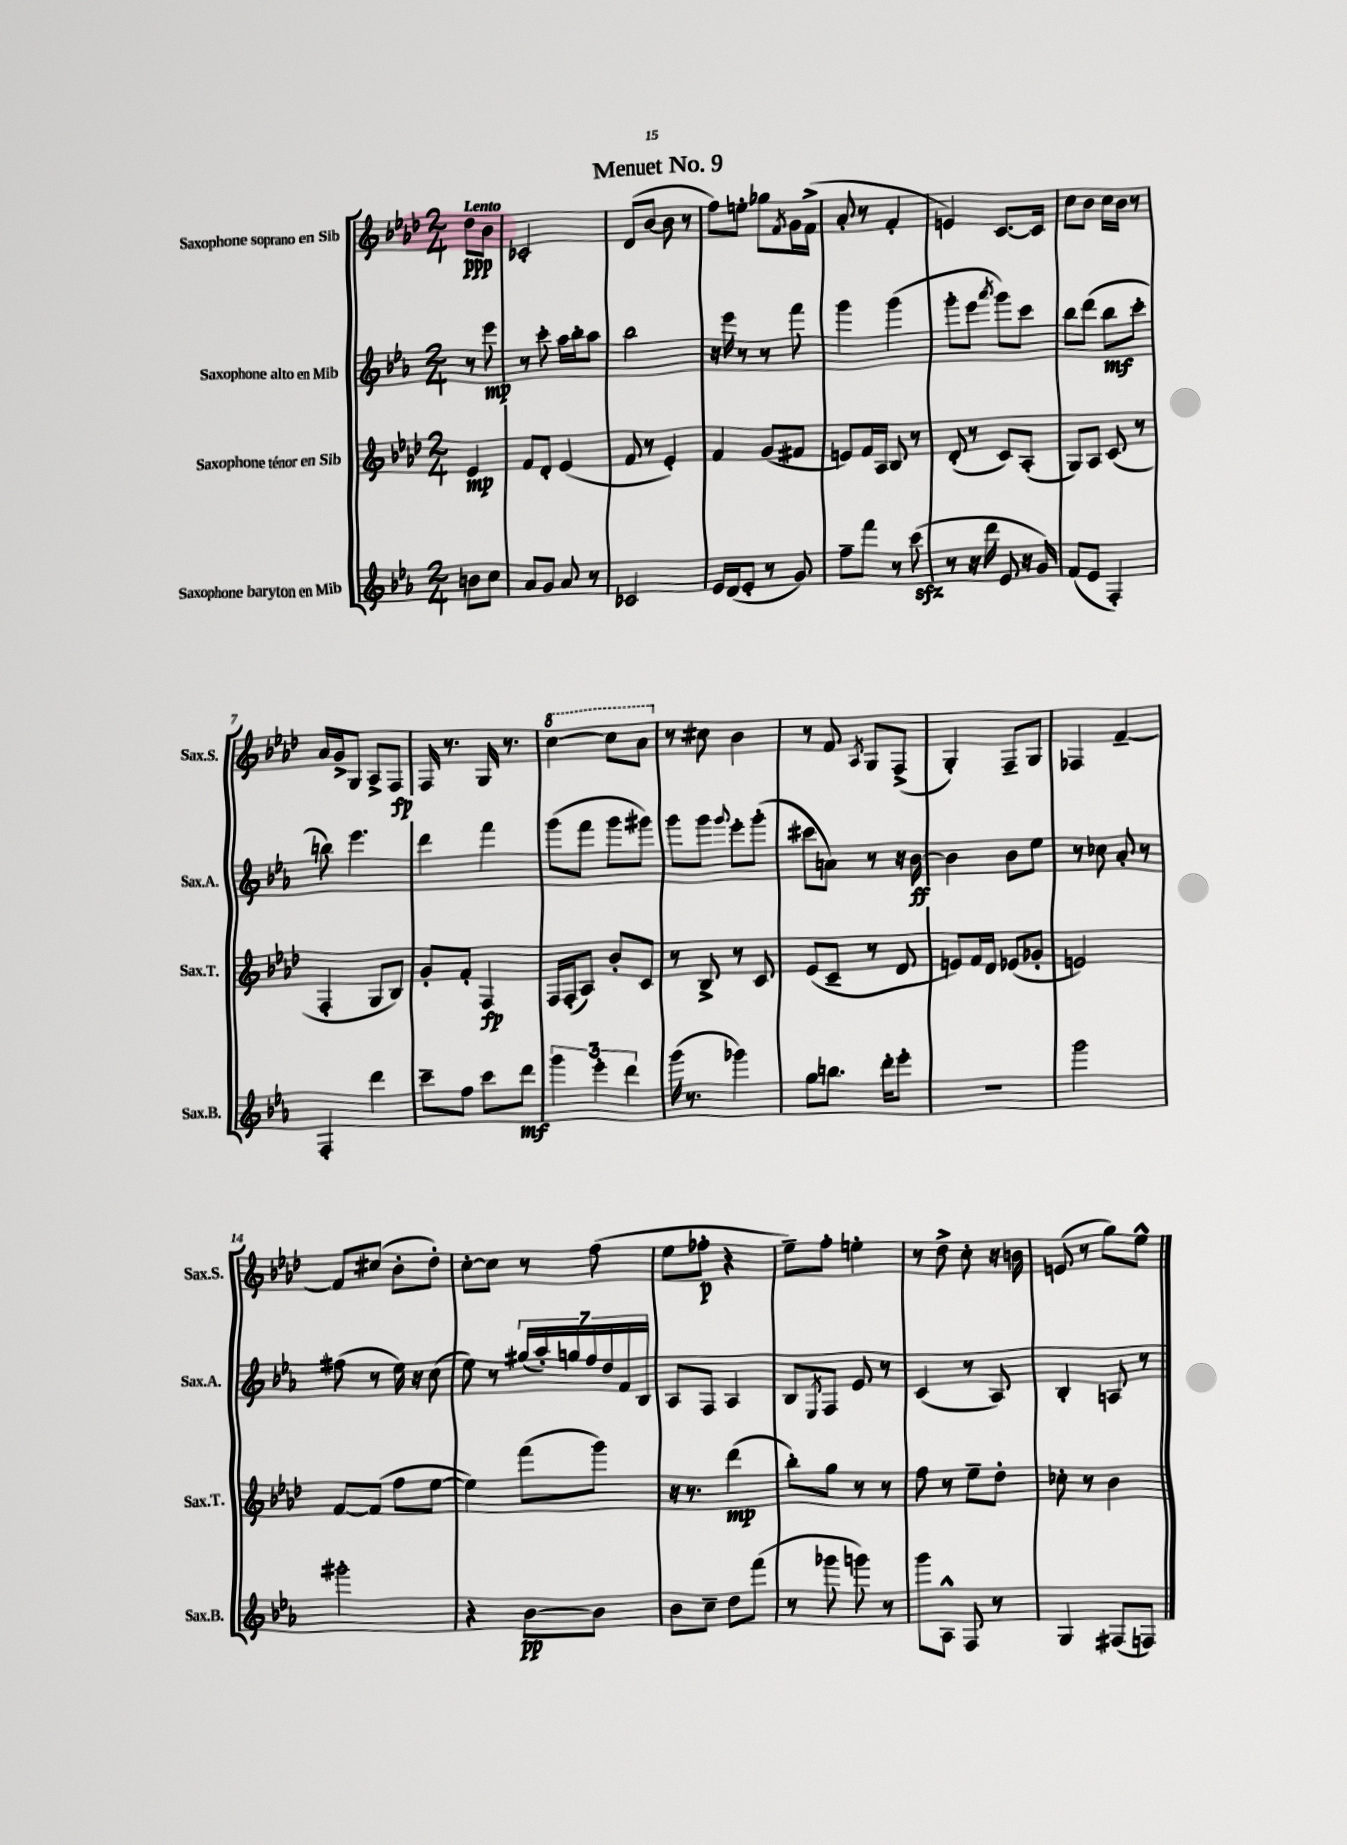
\header { title = "Menuet No. 9" }
<<
\new StaffGroup <<
\new Staff = "s0" \with { instrumentName = "Saxophone soprano en Sib" shortInstrumentName = "Sax.S." } {
    \clef treble \key aes \major \numericTimeSignature \time 2/4 \partial 4 \tempo "Lento"
    des''8\ppp bes'8 |
    ces'2-. |
    des'8( bes'8~ bes'8 r8 |
    f''8) e''8-. ges''8 \acciaccatura { f'8 } g'16 f'16->( |
    aes'8-. r8 f'4-. |
    e'4) c'8.~ c'16 |
    c''8 bes'8 c''16 bes'16 r8 |
    aes'16 g'16-> g8 aes8-> f8\fp |
    f16 r8. g16 r8. |
    \ottava #1 c'''4~ c'''8 aes''8 \ottava #0 |
    r8 cis''8 bes'4 |
    r8 f'8 \acciaccatura { aes8 } g8 f8->( |
    g4-.) f8-- g8 |
    fes4 f'4~-- |
    f'8 cis''8( bes'8-. des''8-.) |
    c''8~-. c''8 r8 f''8( |
    ees''8 fes''8-.\p r4 |
    ees''8--) f''8-. e''4-. |
    r8 des''8-> c''8-. r16 b'16 |
    e'8( r8 g''8) ees''8-^ \bar "|." |
}
\new Staff = "s1" \with { instrumentName = "Saxophone alto en Mib" shortInstrumentName = "Sax.A." } {
    \clef treble \key ees \major \numericTimeSignature \time 2/4 \partial 4
    r8 ees'''8\mp |
    r8 c'''8-. aes''16 bes''16-. aes''8 |
    bes''2 |
    r16 ees'''16 r8 r8 f'''8 |
    g'''4 g'''4( |
    g'''8-. ees'''8 \acciaccatura { aes'''8 } g'''8) c'''8 |
    bes''8 d'''8( bes''8\mf c'''8-. |
    b''8) ees'''4. |
    d'''4 f'''4 |
    g'''8( f'''8 g'''8 gis'''8) |
    g'''8 g'''8 \appoggiatura { g'''8 } ees'''8-. g'''8-.( |
    cis'''8 a'8) r8 r16 bes'16~\ff |
    bes'4 bes'8 ees''8 |
    r8 ces''8 aes'8-. r8 |
    fis''8( r8 ees''16) r16 c''8( |
    ees''8) r8 \tuplet 7/4 { gis''16( aes''16-.) g''16 f''16 d''16 f'16 bes16 } |
    aes8 f8 aes4 |
    bes8 \acciaccatura { ees8 } f8 ees'8 r8 |
    c'4( r8 aes8) |
    bes4-. a8 r8 \bar "|." |
}
\new Staff = "s2" \with { instrumentName = "Saxophone ténor en Sib" shortInstrumentName = "Sax.T." } {
    \clef treble \key aes \major \numericTimeSignature \time 2/4 \partial 4
    ees'4\mp |
    f'8 des'8-. ees'4( |
    f'8 r8 ees'4-.) |
    f'4 g'8( fis'8 |
    e'8) f'16 aes16 bes8 r8 |
    des'8-.( r8 c'8) aes8-.( |
    g8) aes8 c'8( r8 |
    f4-. g8 bes8) |
    g'8-. f'8-. f4\fp |
    f16 f16-.( aes8) bes'8-. c'8 |
    r8 bes8-> r8 c'8 |
    ees'8( c'8-- r8 des'8 |
    e'8) f'16 des'16 ees'8( ges'8-. |
    e'2) |
    f'8~ f'8( f''8 ees''8~ |
    ees''4) f'''8( g'''8) |
    r16 r8. des'''4\mp( |
    bes''8-.) g''8 r8 r8 |
    f''8 r8 ees''8-- des''8-. |
    ces''8-. r8 bes'4 \bar "|." |
}
\new Staff = "s3" \with { instrumentName = "Saxophone baryton en Mib" shortInstrumentName = "Sax.B." } {
    \clef treble \key ees \major \numericTimeSignature \time 2/4 \partial 4
    b'8 c''8 |
    aes'8 g'8 aes'8 r8 |
    ces'2 |
    ees'16 d'16( ees'8-. r8 g'8) |
    f''8-- f'''8 r8 c'''8\sfz( |
    r8 r16 d'''16 ees'8 r16 g'16) |
    f'8( ees'8 f4-.) |
    f4-. d'''4 |
    c'''8-- f''8 c'''8 d'''8\mf |
    \tuplet 3/2 { g'''4 ees'''4-. d'''4 } |
    g'''16( r8. ges'''4) |
    g''8 b''8. d'''16-. ees'''8-. |
    R2 |
    g'''2 |
    gis'''2-. |
    r4 bes'8~\pp bes'8 |
    bes'8 c''8-- d''8 f'''8( |
    r8 ges'''8 g'''8) r8 |
    g'''8 aes8-^ f8 r8 |
    g4 fis8( f8) \bar "|." |
}
>>
>>
